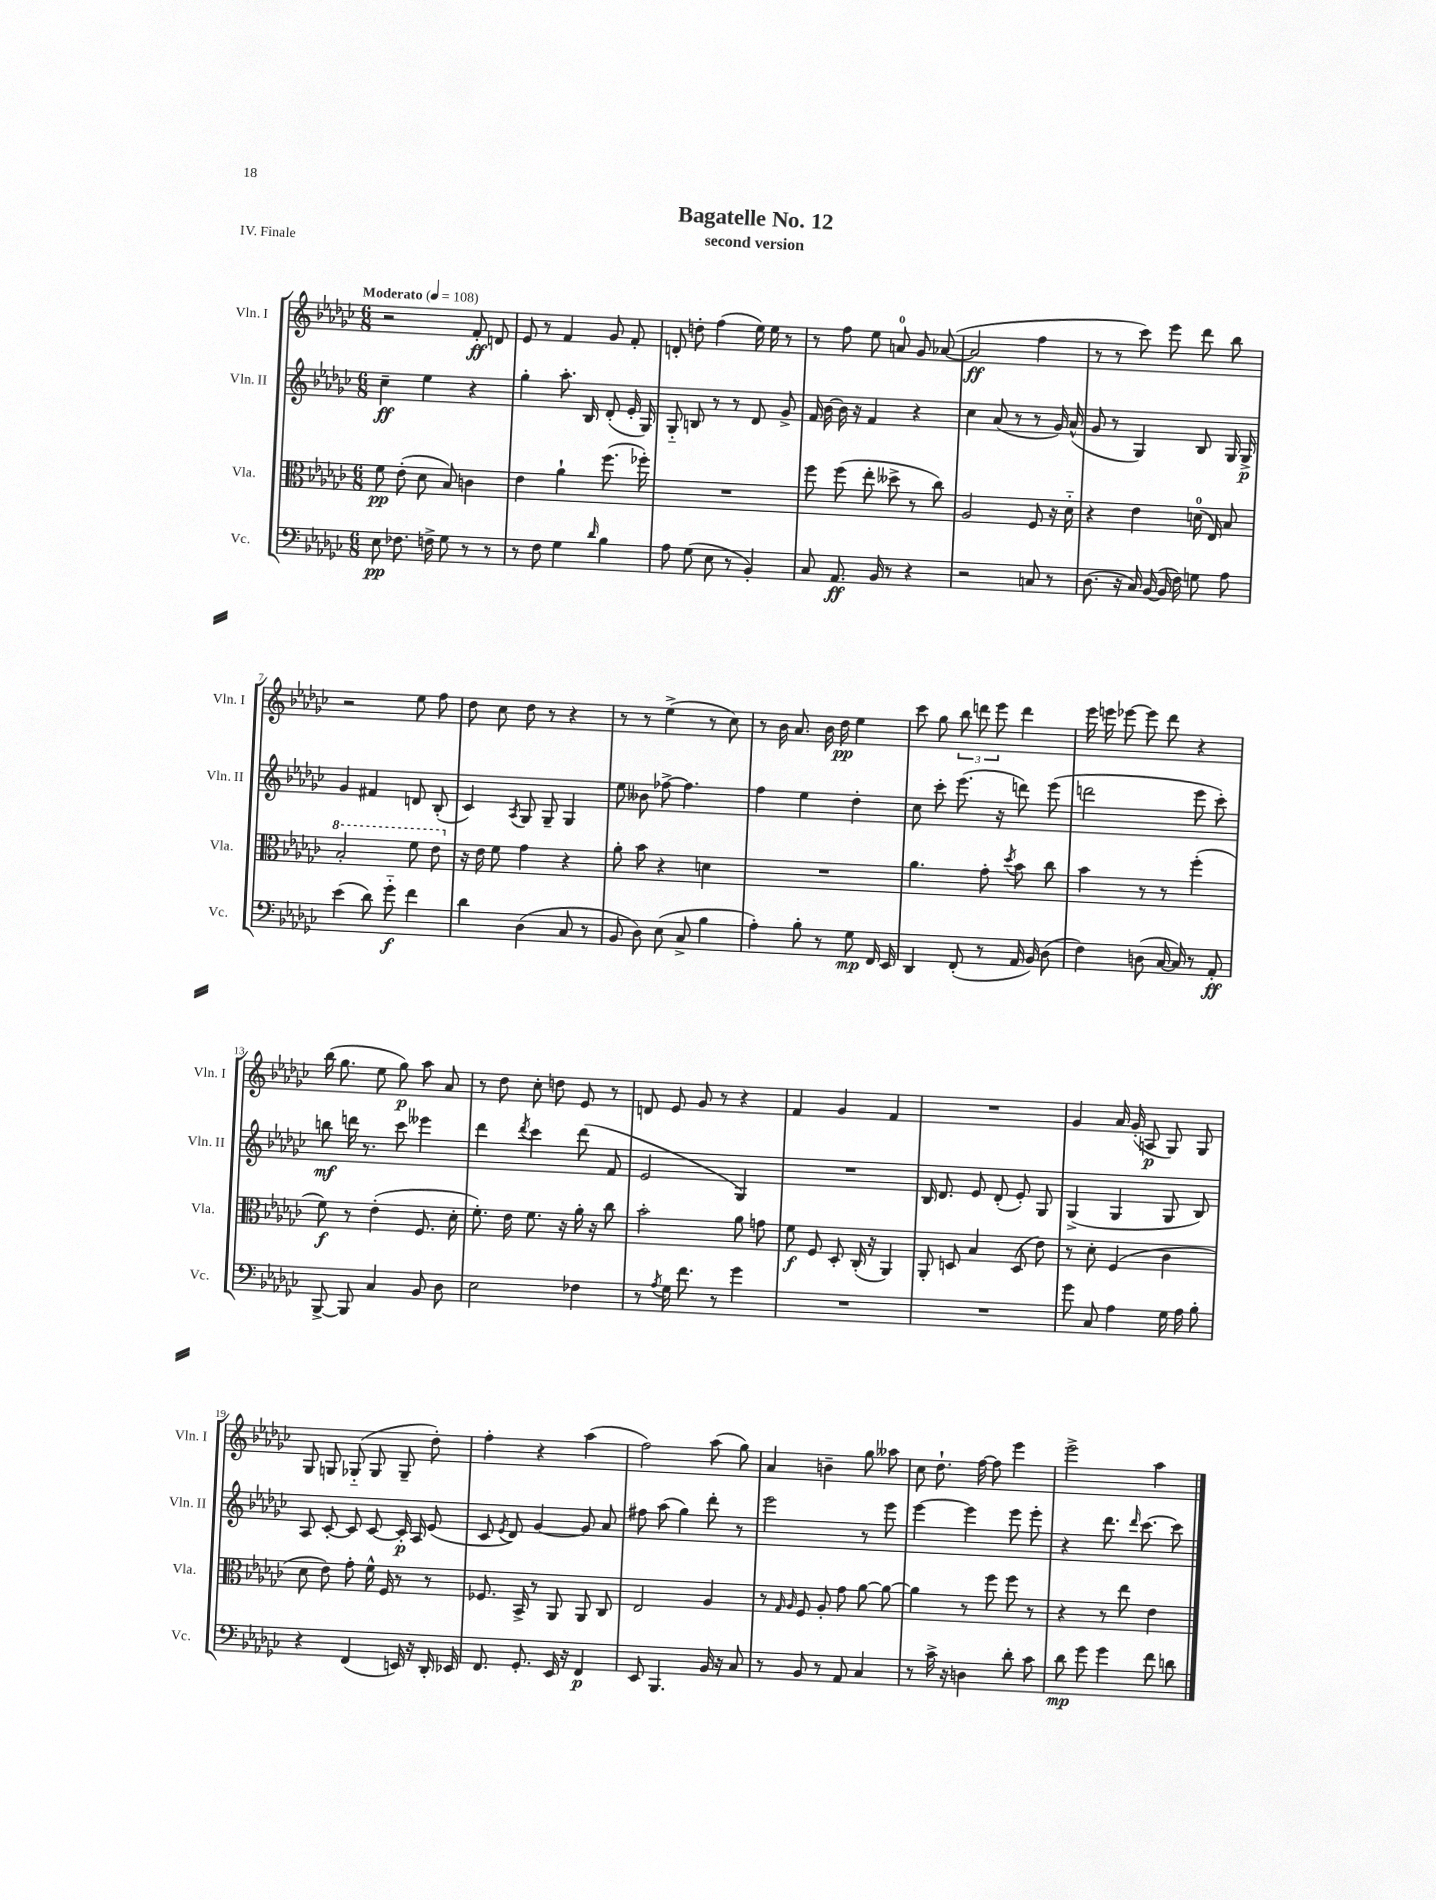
\header { title = "Bagatelle No. 12" subtitle = "second version" piece = "IV. Finale" }
<<
\new StaffGroup <<
\new Staff = "s0" \with { instrumentName = "Vln. I" shortInstrumentName = "Vln. I" } {
    \clef treble \key ges \major \numericTimeSignature \time 6/8 \tempo "Moderato" 4 = 108
    \autoBeamOff r2 f'8-.\ff d'8 |
    ees'8 r8 f'4 ges'8 f'8-. |
    d'8-. d''8-. f''4( ees''16) ees''16 r8 |
    r8 f''8 ees''8 a'8-0 ges'8 aes'8~( |
    aes'2\ff f''4 |
    r8 r8 ces'''8) ees'''8 des'''8 bes''8 |
    r2 ees''8 f''8 |
    des''8 ces''8 des''8 r8 r4 |
    r8 r8 ees''4->( r8 ces''8) |
    r8 bes'16 aes'8. bes'16 des''16\pp ees''4 |
    ces'''8 ges''8 \tuplet 3/2 { bes''8 d'''8 ees'''8 } d'''4 |
    ees'''16 e'''16 ees'''8~ ees'''8 des'''8 r4 |
    bes''16( ges''8. ees''8 ges''8\p) aes''8 aes'8 |
    r8 des''8 ces''8-. d''8 ees'8 r8 |
    d'8 ees'8 ges'8 r8 r4 |
    f'4 ges'4 f'4 |
    R2. |
    ges'4 aes'16 ges'16-.( a8\p ges8) ges8 |
    ges8 g8 ges8-_( ges8 ges8-- des''8-.) |
    f''4-. r4 aes''4( |
    f''2) aes''8( ges''8) |
    aes'4 b'4-- ges''8 aeses''8 |
    ces''8 des''8.-! f''16~ f''8 ees'''4 |
    ees'''2-> aes''4 \bar "|." |
}
\new Staff = "s1" \with { instrumentName = "Vln. II" shortInstrumentName = "Vln. II" } {
    \clef treble \key ges \major \numericTimeSignature \time 6/8
    \autoBeamOff ces''4--\ff ees''4 r4 |
    ges''4-. aes''8.-. bes16 des'8-.( ees'16-. ges16) |
    ges8-_ b8 r8 r8 des'8 ges'8-> |
    f'16 bes'16~ bes'16 r16 f'4 r4 |
    ces''4 aes'8( r8 r8 ges'16) aes'16-^( |
    ges'8 r8 ges4) bes8 ges16 ges16->\p |
    ges'4 fis'4 d'8 bes8-.( |
    ces'4) \acciaccatura { aes8 } ges8 ges8-- ges4 |
    ees''8 beses'8 fes''8~-> fes''4. |
    f''4 ees''4 des''4-. |
    ces''8 ces'''8-. ees'''8.( r16 d'''8) ees'''8( |
    d'''2 ees'''8 ces'''8-.) |
    b''8\mf d'''16 r8. ces'''8 eeses'''4 |
    des'''4 \acciaccatura { des'''8 } ces'''4 des'''8( f'8 |
    ees'2 ges4) |
    R2. |
    bes16 des'8. ees'8 des'8-.( ees'8-.) ges8 |
    ges4->( ges4 ges8 bes8) |
    aes8 ces'8~-. ces'8 ces'8~ ces'16-.\p aes16 ees'8( |
    ces'8 \acciaccatura { ees'8 } des'8) ges'4~ ges'8 aes'8 |
    fis''8 aes''8( ges''4) des'''8-. r8 |
    ees'''2 r8 ees'''8 |
    ees'''4~ ees'''4 ees'''8 ees'''8-. |
    r4 des'''8. \grace { des'''16 } ces'''8.~ ces'''8 \bar "|." |
}
\new Staff = "s2" \with { instrumentName = "Vla." shortInstrumentName = "Vla." } {
    \clef alto \key ges \major \numericTimeSignature \time 6/8
    \autoBeamOff f'8\pp ees'8-.( des'8 bes8) c'4 |
    ees'4 aes'4-! f''8.( fes''16-.) |
    R2. |
    f''8 f''8( ees''8-. deses''8-> r8 ces''8) |
    aes2 f8 r16 des'16-_ |
    r4 ees'4 d'16-0( ees16) bes8 |
    \ottava #1 bes'2-. f''8 ees''8 \ottava #0 |
    r16 ees'16 f'8 ges'4 r4 |
    aes'8-. bes'8 r4 d'4 |
    R2. |
    aes'4. ges'8-. \acciaccatura { des''8 } bes'8 ces''8 |
    bes'4 r8 r8 f''4-.( |
    f'8\f) r8 ees'4-.( f8. des'16-. |
    f'8.-.) ees'16 f'8. r16 aes'16-. r16 ces''8 |
    bes'2-. aes'8 g'8 |
    f'8\f f8 des8-. ces16-.( r16 aes,4) |
    aes,8-. d8 bes4 d8( ees'8) |
    r8 des'8-. f4( ces'4 |
    des'8 ees'8) ges'8-. f'16-^ f16 r8 r8 |
    fes8. bes,16-> r8 aes,8 aes,8 ces8 |
    ees2 aes4 |
    r8 \grace { ges16 aes16 } f8 aes8-. ges'8 aes'8~ aes'8~ |
    aes'4 r8 f''8 f''8 r8 |
    r4 r8 ees''8 ees'4 \bar "|." |
}
\new Staff = "s3" \with { instrumentName = "Vc." shortInstrumentName = "Vc." } {
    \clef bass \key ges \major \numericTimeSignature \time 6/8
    \autoBeamOff ees8\pp fes8. f16-> ges8 r8 r8 |
    r8 f8 ges4 \grace { des'16 } bes4 |
    aes8 ges8( ees8 r8 bes,4-.) |
    ces8 aes,8.\ff bes,16 r8 r4 |
    r2 c8 r8 |
    des8.( r16 ces16) bes,16~( bes,16 f16) g8 aes8 |
    ees'4( des'8) ges'8-_\f f'4 |
    des'4 des4( ces8 r8 |
    bes,8 des8) ees8( ces8-> bes4 |
    aes4-.) bes8-. r8 ges8\mp f,16 ees,16 |
    des,4 f,8-.( r8 aes,16 bes,16) des8( |
    f4) d8( ces16~ ces16) r8 aes,8-.\ff |
    bes,,8~-> bes,,8 ces4 bes,8 des8 |
    ees2 fes4 |
    r8 \acciaccatura { aes8 } ges16 f'8. r8 ges'4 |
    R2. |
    R2. |
    ges'8 ces8 aes4 ges16 aes16 bes8-. |
    r4 f,4( e,16) r16 des,16-. ees,16 |
    f,8. ges,8.-. ees,16 r16 f,4\p |
    ees,8 bes,,4. bes,16 r16 ces8 |
    r8 bes,8 r8 aes,8 ces4 |
    r8 ces'16-> r16 d4 des'8-. ces'8 |
    des'8\mp ges'8 ges'4 f'8 d'8 \bar "|." |
}
>>
>>
